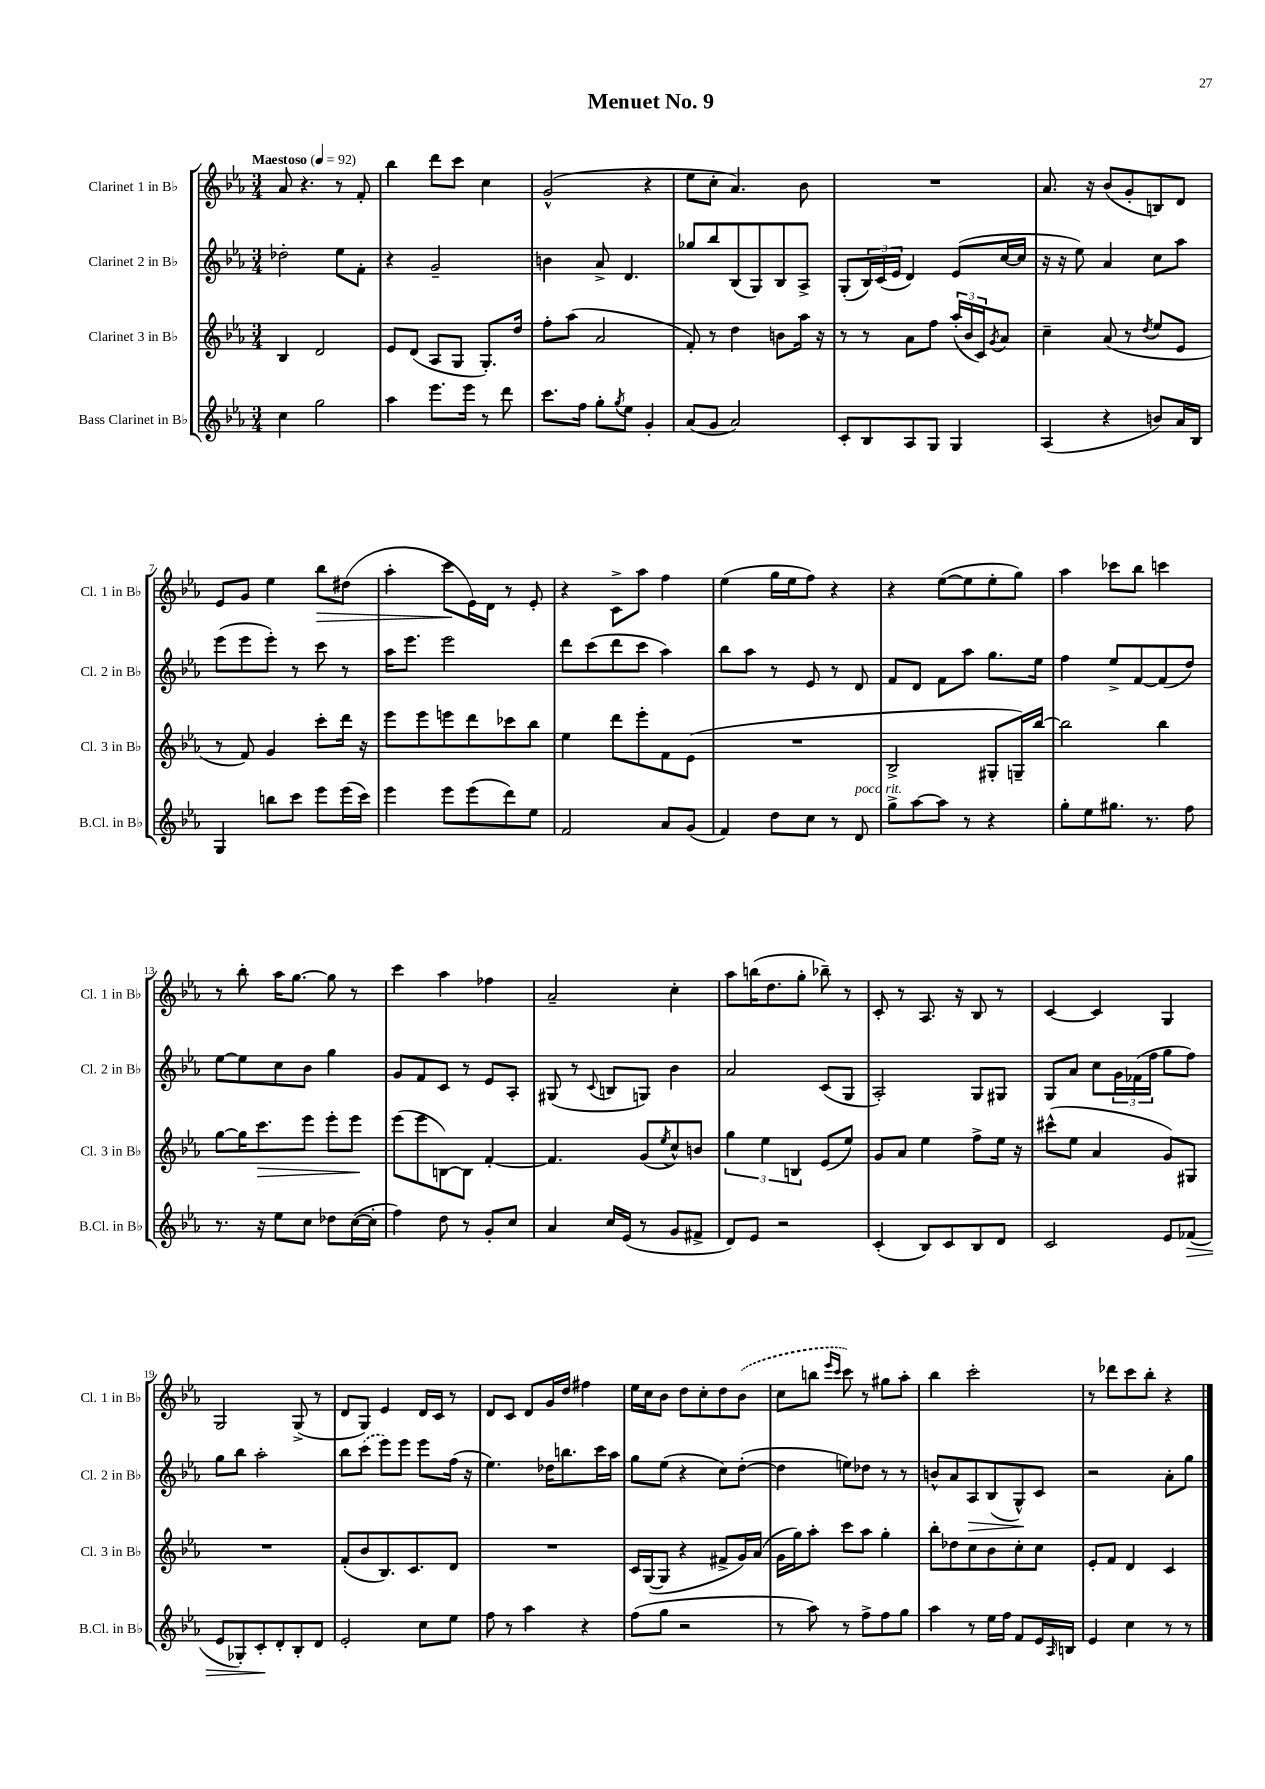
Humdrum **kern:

**kern	**dynam	**kern	**dynam	**kern	**dynam	**kern	**dynam
*part4	*part4	*part3	*part3	*part2	*part2	*part1	*part1
*staff4	*staff4	*staff3	*staff3	*staff2	*staff2	*staff1	*staff1
*I"Bass Clarinet in B♭	*	*I"Clarinet 3 in B♭	*	*I"Clarinet 2 in B♭	*	*I"Clarinet 1 in B♭	*
*I'B.Cl. in B♭	*	*I'Cl. 3 in B♭	*	*I'Cl. 2 in B♭	*	*I'Cl. 1 in B♭	*
*clefG2	*	*clefG2	*	*clefG2	*	*clefG2	*
*k[b-e-a-]	*	*k[b-e-a-]	*	*k[b-e-a-]	*	*k[b-e-a-]	*
*M3/4	*	*M3/4	*	*M3/4	*	*M3/4	*
*MM92	*	*MM92	*	*MM92	*	*MM92	*
=1	=1	=1	=1	=1	=1	=1	=1
!	!	!	!	!	!	!LO:TX:a:B:t=Maestoso	!
4cc\	.	4B-/	.	2dd-X'\	.	8a-/	.
.	.	.	.	.	.	4.r	.
2gg\	.	2d/	.	.	.	.	.
.	.	.	.	8ee-\L	.	8r	.
.	.	.	.	8f'\J	.	8f'/	.
=2	=2	=2	=2	=2	=2	=2	=2
4aa-\	.	8e-/L	.	4r	.	4bb-\	.
.	.	(8d/J	.	.	.	.	.
8.eee-\L	.	8A-/L	.	2g~/	.	8ddd\L	.
.	.	8G/J	.	.	.	8ccc\J	.
16eee-\Jk	.	.	.	.	.	.	.
8r	.	8.G'/L)	.	.	.	4cc\	.
8ddd\	.	.	.	.	.	.	.
.	.	16dd/Jk	.	.	.	.	.
=3	=3	=3	=3	=3	=3	=3	=3
8.ccc\L	.	8ff'\L	.	4bn\	.	(2g^^/	.
.	.	(8aa-\J	.	.	.	.	.
16ff\Jk	.	.	.	.	.	.	.
8gg'\L	.	2a-/	.	8a-^/	.	.	.
8qgg/	.	.	.	.	.	.	.
8ee-\J	.	.	.	4.d/	.	.	.
4g'/	.	.	.	.	.	4r	.
=4	=4	=4	=4	=4	=4	=4	=4
(8a-/L	.	8f'/)	.	8gg-X/L	.	8ee-\L	.
8g/J	.	8r	.	8bb-/	.	8cc'\J	.
2a-/)	.	4dd\	.	(8B-/	.	4.a-/)	.
.	.	.	.	8G/)	.	.	.
.	.	8bn\L	.	8B-/	.	.	.
.	.	16aa-\Jk	.	8A-^/J	.	8b-\	.
.	.	16r	.	.	.	.	.
=5	=5	=5	=5	=5	=5	=5	=5
8c'/L	.	8r	.	(8G'/L	.	2.r	.
8B-/	.	8r	.	24B-/L)	.	.	.
.	.	.	.	(24c/	.	.	.
.	.	.	.	24e-/JJ	.	.	.
8A-/	.	8a-\L	.	4d/)	.	.	.
8G/J	.	8ff\J	.	.	.	.	.
4G/	.	(24aa-'/LL	.	(8e-/L	.	.	.
.	.	24b-/	.	.	.	.	.
.	.	24c/J)	.	.	.	.	.
.	.	8qg/	.	.	.	.	.
.	.	8a-/J	.	[16cc/L	.	.	.
.	.	.	.	16cc/JJ]	.	.	.
=6	=6	=6	=6	=6	=6	=6	=6
(4A-/	.	4cc~\	.	16r	.	8.a-/	.
.	.	.	.	16r	.	.	.
.	.	.	.	8ee-\)	.	.	.
.	.	.	.	.	.	16r	.
4r	.	(8a-/	.	4a-/	.	(8b-/L	.
.	.	8r	.	.	.	8g'/	.
.	.	8qdd/	.	.	.	.	.
8bn/L)	.	8ee-/L	.	8cc\L	.	8Bn/)	.
16a-/L	.	8e-/J	.	8aa-\J	.	8d/J	.
16B-/JJ	.	.	.	.	.	.	.
!!LO:LB:g=z
=7	=7	=7	=7	=7	=7	=7	=7
4G/	.	8r	.	(8eee-\L	.	8e-/L	.
.	.	8f/)	.	8eee-\	.	8g/J	.
8bbn\L	.	4g/	.	8eee-'\J)	.	4ee-\	.
8ccc\J	.	.	.	8r	.	.	.
!	!	!	!	!	!	!	!LO:HP:b
8eee-\L	.	8ccc'\L	.	8ccc\	.	8bb-\L	>
(16eee-\L	.	16ddd\Jk	.	8r	.	(8dd#X\J	.
16ccc\JJ)	.	16r	.	.	.	.	.
=8	=8	=8	=8	=8	=8	=8	=8
4eee-\	.	8eee-\L	.	16aa-\KL	.	4aa-'\	.
.	.	.	.	8.eee-\J	.	.	.
.	.	8eee-\	.	.	.	.	.
8eee-\L	.	8eeen\	.	2eee-\	.	8ccc\L	.
(8eee-\	.	8ddd\	.	.	.	16e-\L)	]
.	.	.	.	.	.	16d\JJ	.
8ddd\)	.	8ccc-X\	.	.	.	8r	.
8ee-\J	.	8bb-\J	.	.	.	8e-'/	.
=9	=9	=9	=9	=9	=9	=9	=9
2f/	.	4ee-\	.	8ddd\L	.	4r	.
.	.	.	.	(8ccc\	.	.	.
.	.	8ddd\L	.	8ddd\	.	8c^\L	.
.	.	8eee-'\	.	8ccc\J	.	8aa-\J	.
8a-/L	.	8f\	.	4aa-\)	.	4ff\	.
(8g/J	.	(8e-\J	.	.	.	.	.
=10	=10	=10	=10	=10	=10	=10	=10
4f/)	.	2.r	.	8bb-\L	.	(4ee-\	.
.	.	.	.	8aa-\J	.	.	.
8dd\L	.	.	.	8r	.	16gg\LL	.
.	.	.	.	.	.	16ee-\J	.
8cc\J	.	.	.	8e-/	.	8ff\J)	.
8r	.	.	.	8r	.	4r	.
!LO:TX:a:i:t=poco rit.	!	!	!	!	!	!	!
8d/	.	.	.	8d/	.	.	.
=11	=11	=11	=11	=11	=11	=11	=11
8gg^\L	.	2B-^/	.	8f/L	.	4r	.
[8aa-\	.	.	.	8d/J	.	.	.
8aa-\J]	.	.	.	8f\L	.	([8ee-\L	.
8r	.	.	.	8aa-\J	.	8ee-\]	.
4r	.	8G#X'/L	.	8.gg\L	.	8ee-'\	.
.	.	16Gn~/L)	.	.	.	8gg\J)	.
.	.	[16bb-/JJ	.	16ee-\Jk	.	.	.
=12	=12	=12	=12	=12	=12	=12	=12
8gg'\L	.	2bb-\]	.	4ff\	.	4aa-\	.
8ee-\	.	.	.	.	.	.	.
8.gg#X\J	.	.	.	8ee-^/L	.	8ccc-X\L	.
.	.	.	.	[8f/	.	8bb-\J	.
8.r	.	.	.	.	.	.	.
.	.	4bb-\	.	(8f/]	.	4cccn\	.
8ff\	.	.	.	8dd/J)	.	.	.
!!LO:LB:g=z
=13	=13	=13	=13	=13	=13	=13	=13
8.r	.	[8gg\L	.	[8ee-\L	.	8r	.
.	.	16gg\K]	.	8ee-\]	.	8bb-'\	.
!	!	!	!LO:HP:b	!	!	!	!
16r	.	8.ccc\	>	.	.	.	.
8ee-\L	.	.	.	8cc\	.	16aa-\KL	.
.	.	.	.	.	.	[8.gg\J	.
8cc\J	.	8eee-\J	.	8b-\J	.	.	.
8dd-X\L	.	8eee-'\L	.	4gg\	.	8gg\]	.
([16cc\L	.	8eee-\J	.	.	.	8r	.
16cc'\JJ]	.	.	.	.	.	.	.
.	.	.	]	.	.	.	.
=14	=14	=14	=14	=14	=14	=14	=14
4ff\)	.	(8eee-\L	.	8g/L	.	4ccc\	.
.	.	8eee-\	.	8f/	.	.	.
8dd\	.	[8Bn\)	.	8c/J	.	4aa-\	.
8r	.	8B\J]	.	8r	.	.	.
8g'/L	.	[4f'/	.	8e-/L	.	4ff-X\	.
8cc/J	.	.	.	8A-'/J	.	.	.
=15	=15	=15	=15	=15	=15	=15	=15
4a-/	.	4.f/]	.	(8G#X/	.	2a-~/	.
.	.	.	.	8r	.	.	.
.	.	.	.	8qqc/	.	.	.
16cc/LL	.	.	.	8Bn/L	.	.	.
(16e-/JJ	.	.	.	.	.	.	.
8r	.	(8g/L	.	8Gn/J)	.	.	.
.	.	8qee-/	.	.	.	.	.
8g/L	.	8cc^^/)	.	4b-\	.	4cc'\	.
8f#X^/J	.	8bn/J	.	.	.	.	.
=16	=16	=16	=16	=16	=16	=16	=16
8d/L)	.	6gg\	.	2a-/	.	8aa-\L	.
8e-/J	.	.	.	.	.	(16bbn\K	.
.	.	6ee-\	.	.	.	.	.
.	.	.	.	.	.	8.dd\	.
2r	.	.	.	.	.	.	.
.	.	6Bn/	.	.	.	.	.
.	.	.	.	.	.	8gg'\J	.
.	.	(8e-/L	.	(8c/L	.	8bb-X~\)	.
.	.	8ee-/J)	.	8G/J	.	8r	.
=17	=17	=17	=17	=17	=17	=17	=17
(4c'/	.	8g/L	.	2A-'/)	.	8c'/	.
.	.	8a-/J	.	.	.	8r	.
8B-/L)	.	4ee-\	.	.	.	8.A-/	.
8c/	.	.	.	.	.	.	.
.	.	.	.	.	.	16r	.
8B-/	.	8ff^\L	.	8G/L	.	8B-/	.
8d/J	.	16ee-\Jk	.	8G#X/J	.	8r	.
.	.	16r	.	.	.	.	.
=18	=18	=18	=18	=18	=18	=18	=18
2c/	.	(8ccc#X^^\L	.	8G/L	.	[4c/	.
.	.	8ee-\J	.	8a-/J	.	.	.
.	.	4a-/	.	8cc\L	.	4c/]	.
.	.	.	.	24g\L	.	.	.
.	.	.	.	(24f-X\	.	.	.
.	.	.	.	24ff\JJ	.	.	.
8e-/L	.	8g/L)	.	8gg\L	.	4G/	.
!	!LO:HP:b	!	!	!	!	!	!
(8f-X/J	>	8G#X/J	.	8ff\J)	.	.	.
!!LO:LB:g=z
=19	=19	=19	=19	=19	=19	=19	=19
8e-/L	.	2.r	.	8gg\L	.	2G/	.
8G-X'/)	.	.	.	8bb-\J	.	.	.
8c'/	.	.	.	2aa-'\	.	.	.
8d'/	]	.	.	.	.	.	.
8B-'/	.	.	.	.	.	(8G^/	.
8d/J	.	.	.	.	.	8r	.
=20	=20	=20	=20	=20	=20	=20	=20
2e-'/	.	(8f'/L	.	8bb-\L	.	8d/L	.
.	.	8b-/	.	(8ccc\J	.	8G/J)	.
.	.	8.B-/)	.	8eee-\L)	.	4e-/	.
.	.	.	.	8eee-\J	.	.	.
.	.	8.c/	.	.	.	.	.
8cc\L	.	.	.	8eee-\L	.	16d/LL	.
.	.	.	.	.	.	16c/JJ	.
8ee-\J	.	8d/J	.	(16ff\Jk	.	8r	.
.	.	.	.	16r	.	.	.
=21	=21	=21	=21	=21	=21	=21	=21
8ff\	.	2.r	.	4.ee-\)	.	8d/L	.
8r	.	.	.	.	.	8c/J	.
4aa-\	.	.	.	.	.	8d/L	.
.	.	.	.	16dd-X\KL	.	16g/L	.
.	.	.	.	8.bbn\	.	16dd/JJ	.
4r	.	.	.	.	.	4ff#X\	.
.	.	.	.	16ccc\L	.	.	.
.	.	.	.	16aa-\JJ	.	.	.
=22	=22	=22	=22	=22	=22	=22	=22
(8ff\L	.	16c/LL	.	8gg\L	.	16ee-\LL	.
.	.	([16G/J	.	.	.	16cc\J	.
8gg\J	.	8G/J]	.	(8ee-\J	.	8b-\J	.
2r	.	4r	.	4r	.	8dd\L	.
.	.	.	.	.	.	8cc'\	.
.	.	8f#X^/L	.	8cc\L)	.	8dd\	.
.	.	16g/L)	.	([8dd'\J	.	(8b-\J	.
.	.	(16a-/JJ	.	.	.	.	.
=23	=23	=23	=23	=23	=23	=23	=23
8r	.	16g\LL	.	4dd\]	.	8cc\L	.
.	.	16gg\J)	.	.	.	.	.
8aa-\)	.	8aa-'\J	.	.	.	8bbn\J	.
.	.	.	.	.	.	16qqeee-/LL	.
.	.	.	.	.	.	16qqccc/JJ	.
8r	.	8ccc\L	.	8een\L)	.	8ccc\)	.
8ff^\L	.	8aa-\J	.	8dd-X\J	.	8r	.
8ff\	.	4gg'\	.	8r	.	8gg#X\L	.
8gg\J	.	.	.	8r	.	8aa-'\J	.
=24	=24	=24	=24	=24	=24	=24	=24
4aa-\	.	8bb-'\L	.	8bn^^/L	.	4bb-\	.
.	.	8dd-X\	.	8a-/	.	.	.
!	!	!	!	!	!LO:HP:b	!	!
8r	.	8cc\	.	8A-/	>	2ccc'\	.
16ee-\LL	.	8b-\	.	(8B-/	.	.	.
16ff\JJ	.	.	.	.	.	.	.
8f/L	.	8cc'\	.	8G^^/)	.	.	.
16e-/L	.	8cc\J	.	8c/J	]	.	.
16qqA-/	.	.	.	.	.	.	.
16Bn/JJ	.	.	.	.	.	.	.
=25	=25	=25	=25	=25	=25	=25	=25
4e-/	.	8e-'/L	.	2r	.	8r	.
.	.	8f/J	.	.	.	8ddd-X\L	.
4cc\	.	4d/	.	.	.	8ccc\	.
.	.	.	.	.	.	8bb-'\J	.
8r	.	4c/	.	8a-'\L	.	4r	.
8r	.	.	.	8gg\J	.	.	.
==	==	==	==	==	==	==	==
*-	*-	*-	*-	*-	*-	*-	*-
